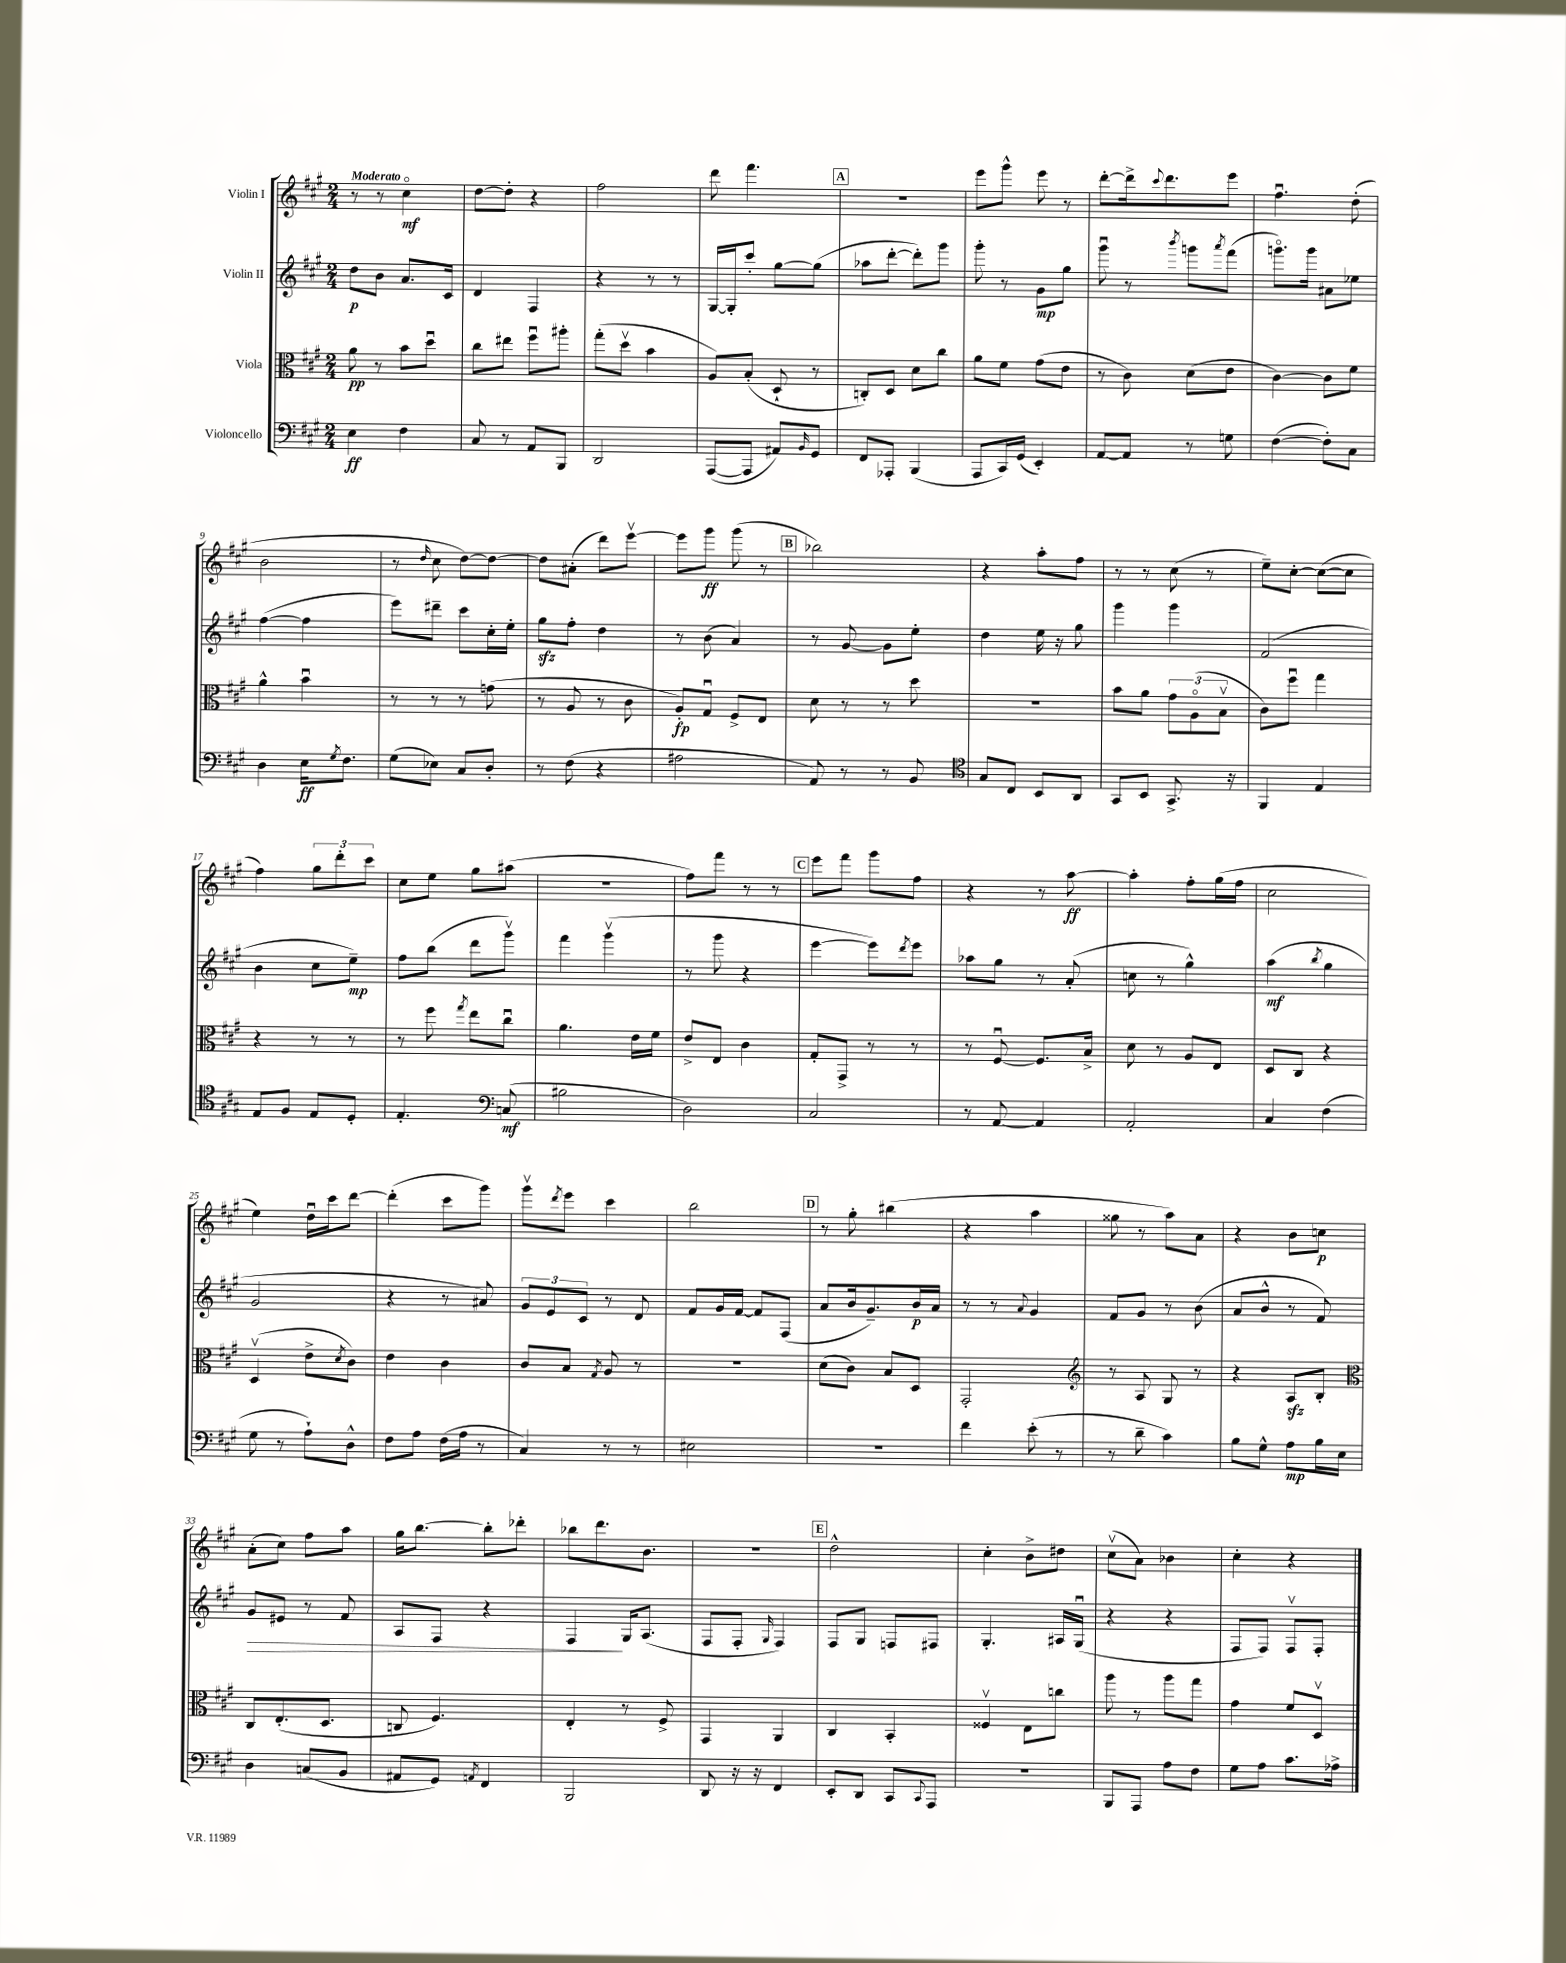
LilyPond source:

<<
\new StaffGroup <<
\new Staff = "s0" \with { instrumentName = "Violin I" } {
    \clef treble \key a \major \numericTimeSignature \time 2/4 \tempo "Moderato"
    r8 r8 cis''4\flageolet\mf |
    d''8~ d''8-. r4 |
    fis''2 |
    d'''8 fis'''4. |
    \mark \markup { \box "A" } r2 |
    e'''8 gis'''8-^ e'''8 r8 |
    d'''8~-. d'''16-> \appoggiatura { cis'''8 } d'''8. e'''8 |
    fis''4.\downbow d''8-.( |
    b'2 |
    r8 \grace { d''16 } cis''8 d''8~) d''8~ |
    d''8 ais'8-.( d'''8) e'''8~\upbow |
    e'''8 gis'''8\ff gis'''8( r8 |
    \mark \markup { \box "B" } bes''2) |
    r4 a''8-. fis''8 |
    r8 r8 cis''8( r8 |
    e''8--) cis''8~-. cis''8~( cis''8 |
    fis''4) \tuplet 3/2 { gis''8 d'''8-. cis'''8 } |
    cis''8 e''8 gis''8 ais''8( |
    r2 |
    fis''8) fis'''8 r8 r8 |
    \mark \markup { \box "C" } e'''8 fis'''8 gis'''8 fis''8 |
    r4 r8 a''8~\ff |
    a''4-. fis''8-. gis''16( fis''16 |
    cis''2 |
    e''4) d''16\downbow cis'''16 d'''8~ |
    d'''4-.( cis'''8 gis'''8) |
    gis'''8\upbow \acciaccatura { d'''8 } e'''8 cis'''4 |
    b''2 |
    \mark \markup { \box "D" } r8 gis''8-. bis''4( |
    r4 a''4 |
    gisis''8 r8 a''8) a'8 |
    r4 b'8 c''8\p |
    a'8-.( cis''8) fis''8 a''8 |
    gis''16 b''8.~ b''8-. des'''8-. |
    bes''8 d'''8. b'8. |
    R2 |
    \mark \markup { \box "E" } d''2-^ |
    cis''4-. b'8-> dis''8 |
    cis''8\upbow( a'8) bes'4 |
    cis''4-. r4 \bar "|." |
}
\new Staff = "s1" \with { instrumentName = "Violin II" } {
    \clef treble \key a \major \numericTimeSignature \time 2/4
    d''8\p b'8 a'8. cis'16 |
    d'4 fis4 |
    r4 r8 r8 |
    gis16~ gis16-. cis'''8-. gis''8~ gis''8( |
    \mark \markup { \box "A" } aes''8 d'''8~-. d'''8-.) gis'''8 |
    gis'''8-. r8 gis'8\mp gis''8 |
    gis'''8\downbow r8 \acciaccatura { b'''8 } g'''8 \acciaccatura { a'''8 } fis'''8( |
    g'''8.\flageolet) g'''16 ais'8 ees''8 |
    fis''4~( fis''4 |
    e'''8) dis'''8-- cis'''8 cis''16-. e''16-. |
    gis''8\sfz fis''8-. d''4 |
    r8 b'8( a'4) |
    \mark \markup { \box "B" } r8 gis'8~ gis'8 e''8-. |
    d''4 e''16 r16 gis''8 |
    gis'''4 gis'''4 |
    fis'2( |
    b'4 cis''8 e''8--\mp) |
    fis''8 b''8( d'''8 gis'''8\upbow) |
    fis'''4 gis'''4\upbow( |
    r8 gis'''8 r4 |
    \mark \markup { \box "C" } e'''4~ e'''8) \acciaccatura { d'''8 } e'''8 |
    aes''8 gis''8 r8 a'8-.( |
    c''8 r8 gis''4-^) |
    a''4\mf( \acciaccatura { b''8 } gis''4 |
    gis'2 |
    r4 r8 ais'8) |
    \tuplet 3/2 { gis'8 e'8 cis'8 } r8 d'8 |
    fis'8 gis'16 fis'16~ fis'8 fis8( |
    \mark \markup { \box "D" } a'8 b'16 gis'8.--) b'16\p a'16 |
    r8 r8 \appoggiatura { a'8 } gis'4 |
    fis'8 gis'8 r8 b'8( |
    a'8 b'8-^ r8 fis'8) |
    gis'8\> eis'8 r8 fis'8 |
    a8 fis8 r4 |
    fis4\! gis16 a8.( |
    fis8 fis8-. \grace { gis16 } fis4) |
    \mark \markup { \box "E" } fis8 gis8 f8 fis8 |
    gis4.-. ais16 gis16\downbow( |
    r4 r4 |
    fis8 fis8) fis8\upbow fis8-. \bar "|." |
}
\new Staff = "s2" \with { instrumentName = "Viola" } {
    \clef alto \key a \major \numericTimeSignature \time 2/4
    a'8\pp r8 b'8 d''8\downbow |
    cis''8 eis''8 fis''8\downbow ais''8-. |
    gis''8-.( d''8\upbow b'4 |
    a8) b8-.( d8-! r8 |
    \mark \markup { \box "A" } c8-.) d8 d'8 cis''8 |
    a'8 fis'8 gis'8( e'8 |
    r8 cis'8) d'8( e'8 |
    cis'4~) cis'8 fis'8 |
    a'4-^ b'4\downbow |
    r8 r8 r8 g'8( |
    r8 a8 r8 cis'8 |
    a8-.\fp) gis8\downbow fis8-> e8 |
    \mark \markup { \box "B" } d'8 r8 r8 d''8 |
    r2 |
    b'8 a'8 \tuplet 3/2 { gis'8 a8\flageolet( b8\upbow } |
    cis'8) fis''8\downbow gis''4 |
    r4 r8 r8 |
    r8 fis''8 \acciaccatura { gis''8 } e''8 cis''8\downbow |
    a'4. e'16 fis'16 |
    e'8-> e8 cis'4 |
    \mark \markup { \box "C" } gis8-. gis,8-> r8 r8 |
    r8 fis8~\downbow fis8. b16-> |
    d'8 r8 a8 e8 |
    d8 cis8 r4 |
    d4\upbow( e'8-> \acciaccatura { d'8 } cis'8) |
    e'4 cis'4 |
    cis'8 b8 \acciaccatura { gis8 } a8 r8 |
    R2 |
    \mark \markup { \box "D" } d'8( cis'8) b8 d8 |
    gis,2-. |
    \clef treble r8 a8 gis8 r8 |
    r4 a8\sfz b8-. |
    \clef alto cis8 e8.-.( d8. |
    c8 fis4.) |
    e4-. r8 fis8-> |
    gis,4 a,4 |
    \mark \markup { \box "E" } cis4 b,4-. |
    fisis4\upbow e8 c''8 |
    a''8 r8 a''8 gis''8 |
    gis'4 fis'8 d8\upbow \bar "|." |
}
\new Staff = "s3" \with { instrumentName = "Violoncello" } {
    \clef bass \key a \major \numericTimeSignature \time 2/4
    e4\ff fis4 |
    cis8 r8 a,8 b,,8 |
    d,2 |
    a,,8~( a,,8 ais,8) \grace { b,16 } gis,8 |
    \mark \markup { \box "A" } fis,8 aes,,8-. b,,4( |
    a,,8 cis,16) gis,16( e,4-.) |
    a,8~ a,8 r8 g8 |
    fis4~( fis8-.) cis8 |
    d4 e16\ff \acciaccatura { gis8 } fis8. |
    gis8( ees8) cis8 d8-. |
    r8 fis8( r4 |
    ais2 |
    \mark \markup { \box "B" } a,8) r8 r8 b,8 |
    \clef tenor gis8 cis8 b,8 a,8 |
    gis,8 b,8 gis,8.-> r16 |
    fis,4 e4 |
    e8 fis8 e8 d8-. |
    e4.-. \clef bass c8\mf( |
    bis2 |
    d2) |
    \mark \markup { \box "C" } cis2 |
    r8 a,8~ a,4 |
    a,2-. |
    cis4 fis4( |
    gis8 r8 a8-!) d8-^ |
    fis8 a8 fis16( a16 r8 |
    cis4) r8 r8 |
    eis2 |
    \mark \markup { \box "D" } R2 |
    fis'4 e'8-.( r8 |
    r8 d'8-- cis'4) |
    b8 gis8-^ a8\mp b16 e16 |
    d4 c8( b,8 |
    ais,8 gis,8) \acciaccatura { a,8 } fis,4 |
    b,,2 |
    d,8 r16 r16 fis,4 |
    \mark \markup { \box "E" } e,8-. d,8 cis,8 \appoggiatura { cis,8 } a,,8 |
    R2 |
    b,,8 a,,8 a8 fis8 |
    gis8 a8 cis'8. aes16-> \bar "|." |
}
>>
>>
